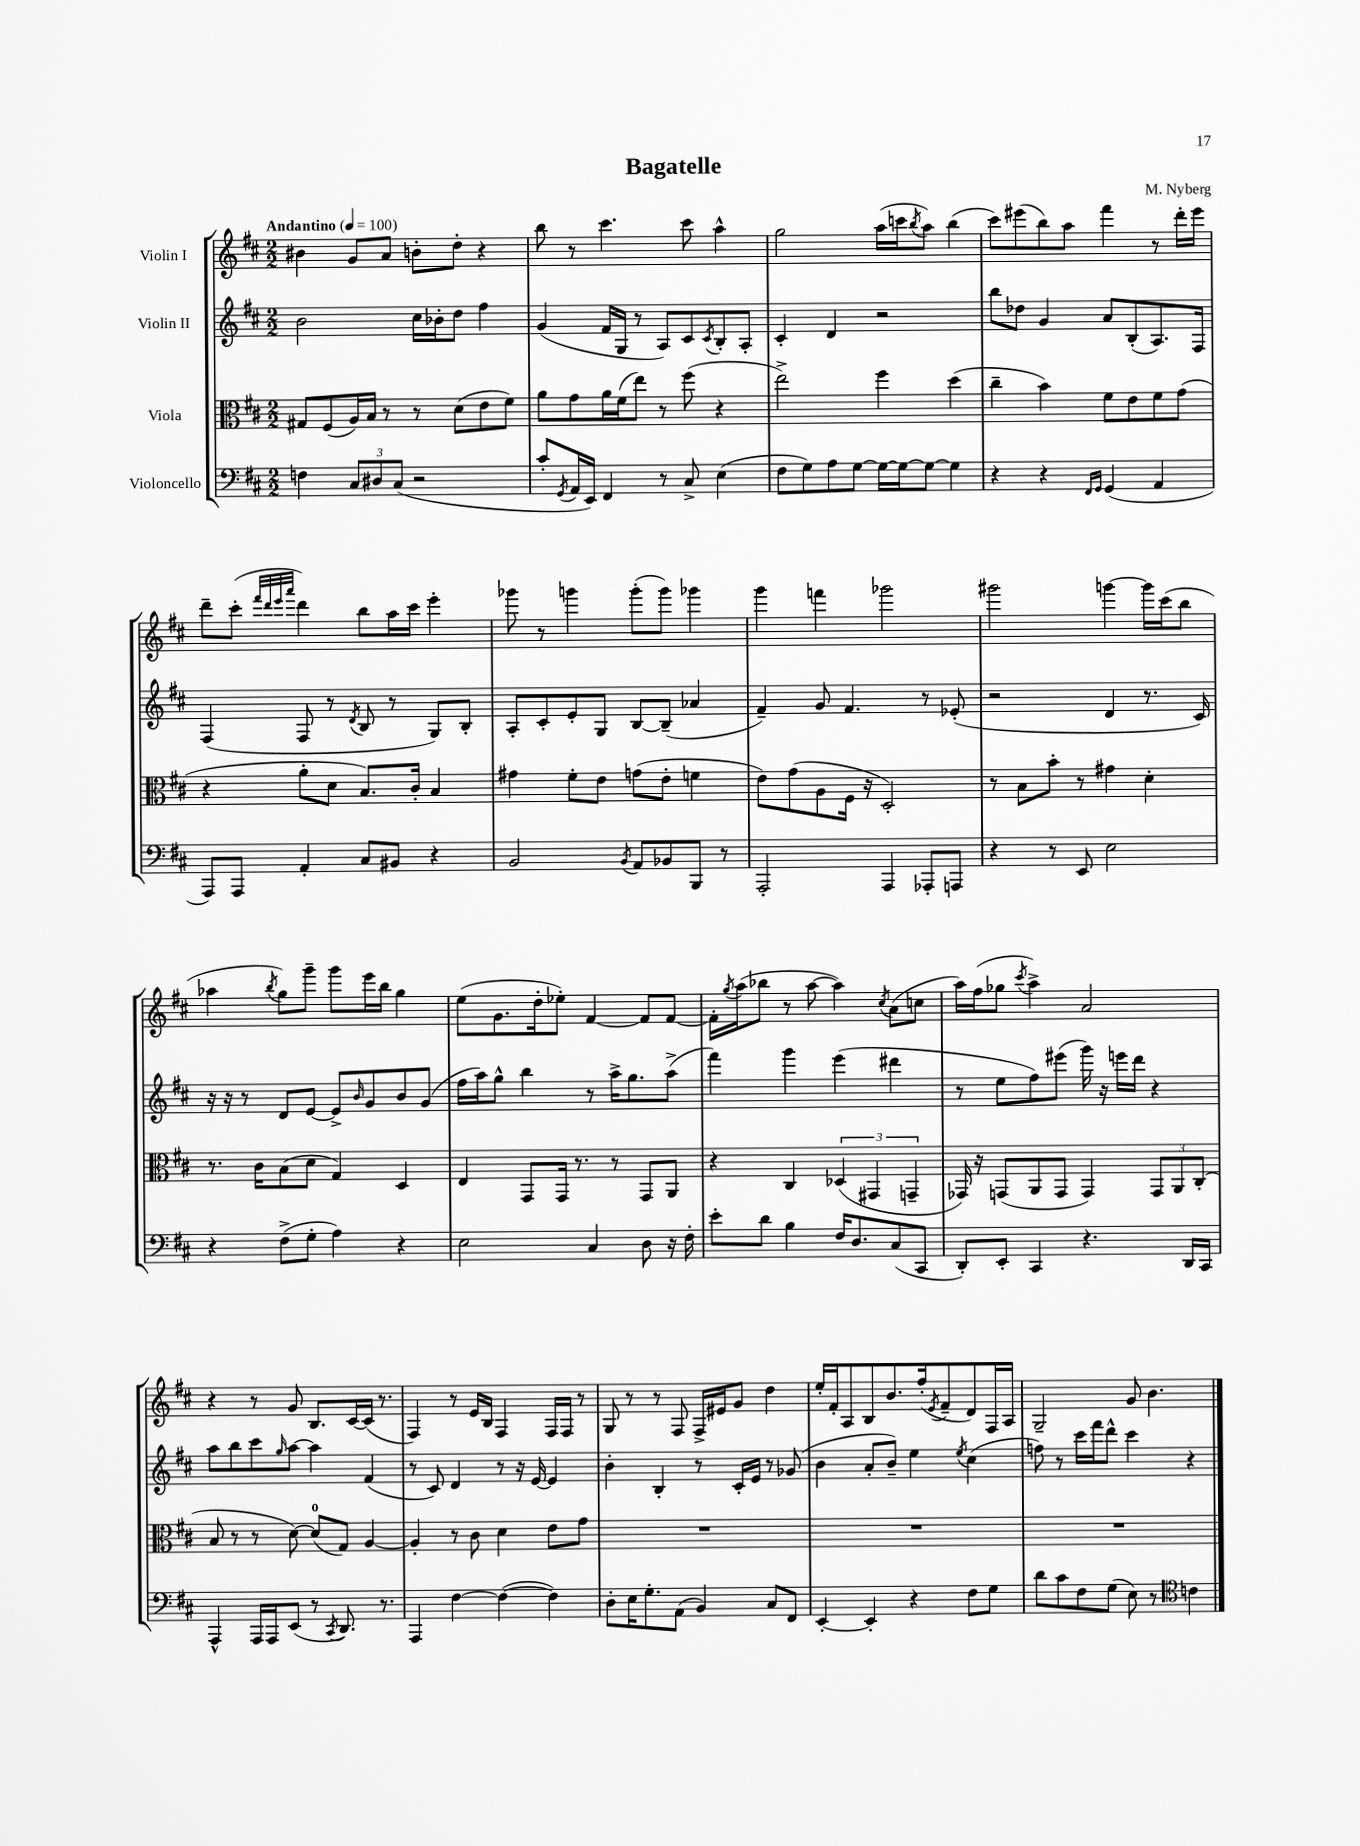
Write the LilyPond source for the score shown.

\header { title = "Bagatelle" composer = "M. Nyberg" }
<<
\new StaffGroup <<
\new Staff = "s0" \with { instrumentName = "Violin I" } {
    \clef treble \key d \major \numericTimeSignature \time 2/2 \tempo "Andantino" 4 = 100
    bis'4 g'8 a'8 b'8-. d''8-. r4 |
    b''8 r8 cis'''4. cis'''8 a''4-^ |
    g''2 a''16( c'''16 \acciaccatura { b''8 } a''8) b''4( |
    cis'''8) eis'''8( b''8) a''8 fis'''4 r8 d'''16-. eis'''16 |
    d'''8-- cis'''8-.( \grace { fis'''32 d'''32 e'''32 a'''32 } d'''4) b''8 a''16 cis'''16 e'''4-. |
    ges'''8 r8 g'''4 g'''8-.( g'''8) ges'''4 |
    g'''4 f'''4 ges'''2 |
    gis'''2 g'''4~ g'''16 cis'''16( b''8 |
    aes''4 \acciaccatura { b''8 } g''8) g'''8-- g'''8 e'''16 b''16 g''4 |
    e''8( g'8. d''16-. ees''8-.) fis'4~ fis'8 fis'8~ |
    fis'16-. \acciaccatura { g''8 } a''16( bes''8 r8 a''8~ a''4) \acciaccatura { cis''8 } a'8( c''8 |
    a''16) fis''16( ges''8 \acciaccatura { cis'''8 } a''4->) a'2 |
    r4 r8 g'8 b8. cis'16~ cis'16( r8. |
    fis4) r8 e'16 b16 fis4 fis16 fis16 r8 |
    g8 r8 r8 fis8 fis16-> eis'16 g'8 d''4 |
    e''16-. fis'16-. a8 b8 b'8. fis''16-.( \acciaccatura { e'8 } fis'8-- d'8) fis16 a16 |
    g2-- g'8 b'4. \bar "|." |
}
\new Staff = "s1" \with { instrumentName = "Violin II" } {
    \clef treble \key d \major \numericTimeSignature \time 2/2
    b'2 cis''16 bes'16-. d''8 fis''4 |
    g'4( fis'16 g16 r8 a8) cis'8 \acciaccatura { cis'8 } b8-. a8-. |
    cis'4-. d'4 r2 |
    b''8 des''8 g'4 a'8 b8-.( a8.) fis16 |
    fis4( fis8 r8 \acciaccatura { d'8 } b8 r8 g8) b8-. |
    a8-. cis'8-. e'8-. g8 b8~ b8--( aes'4 |
    fis'4--) g'8 fis'4. r8 ees'8-.( |
    r2 d'4 r8. cis'16) |
    r16 r16 r8 d'8 e'8~ e'8-> \grace { b'16 } g'8 b'8 g'8( |
    fis''16 a''16) g''8-^ b''4 r8 a''16-> g''8. a''8->( |
    fis'''4) g'''4 e'''4( dis'''4 |
    r8 e''8 fis''8) eis'''8( g'''16) r16 e'''16 d'''16 r4 |
    a''8 b''8 cis'''8 \grace { g''16 } a''8~ a''4 fis'4( |
    r8 cis'8) d'4 r8 r16 e'16~ e'4 |
    b'4-. b4-. r8 cis'16-. e'16 r8 ges'8( |
    b'4 a'8-. b'8--) e''4 \acciaccatura { e''8 } cis''4( |
    f''8) r8 cis'''16 fis'''16 d'''8-^ cis'''4 r4 \bar "|." |
}
\new Staff = "s2" \with { instrumentName = "Viola" } {
    \clef alto \key d \major \numericTimeSignature \time 2/2
    gis8 fis8( a16) b16 r8 r8 d'8( e'8 fis'8) |
    a'8 g'8 a'16 fis'16( e''8) r8 fis''8( r4 |
    e''2->) fis''4 d''4( |
    cis''4-- b'4) fis'8 e'8 fis'8 g'8( |
    r4 a'8-. d'8 b8.) cis'16-. b4 |
    gis'4 fis'8-. e'8 g'8( e'8-. f'4 |
    e'8) g'8( a8 fis16 r16 d2-.) |
    r8 b8 b'8-. r8 gis'4 d'4-. |
    r8. cis'16 b8( d'8 g4) d4 |
    e4 g,8 g,16 r8. r8 g,8 a,8 |
    r4 cis4 \tuplet 3/2 { des4( gis,4 g,4-- } |
    ges,16) r16 g,8( a,8 g,8 g,4) \tuplet 3/2 { g,8 a,8 cis8-.( } |
    b8 r8 r8 d'8~) d'8-0( g8) a4~ |
    a4-. r8 cis'8 d'4 e'8 g'8 |
    R1 |
    R1 |
    R1 \bar "|." |
}
\new Staff = "s3" \with { instrumentName = "Violoncello" } {
    \clef bass \key d \major \numericTimeSignature \time 2/2
    f4 \tuplet 3/2 { cis8 dis8 cis8( } r2 |
    cis'8-. \acciaccatura { g,8 } a,16 e,16) fis,4 r8 cis8-> e4( |
    fis8 g8) a8 g8~ g16~ g16~ g8~ g4 |
    r4 r4 \grace { fis,16 g,16 } g,4( a,4 |
    a,,8) a,,8 a,4-. cis8 bis,8 r4 |
    b,2 \acciaccatura { b,8 } a,8 bes,8 b,,8 r8 |
    a,,2-. a,,4 aes,,8-. a,,8 |
    r4 r8 e,8 e2 |
    r4 fis8->( g8-. a4) r4 |
    e2 cis4 d8 r16 fis16-. |
    e'8-. d'8 b4 fis16 d8. cis8( cis,8 |
    d,8-.) e,8-. cis,4 r4. d,16 cis,16 |
    a,,4-^ a,,16 a,,16 e,8( r8 \acciaccatura { cis,8 } d,8.) r8. |
    a,,4 fis4~ fis4~( fis4) |
    d8-. e16 g8.-. a,8( b,4) cis8 fis,8 |
    e,4~-. e,4-. r4 fis8 g8 |
    d'8 cis'8 fis8 g8( e8) r8 \clef tenor c'4 \bar "|." |
}
>>
>>
\layout { \context { \Score \remove "Bar_number_engraver" } }
